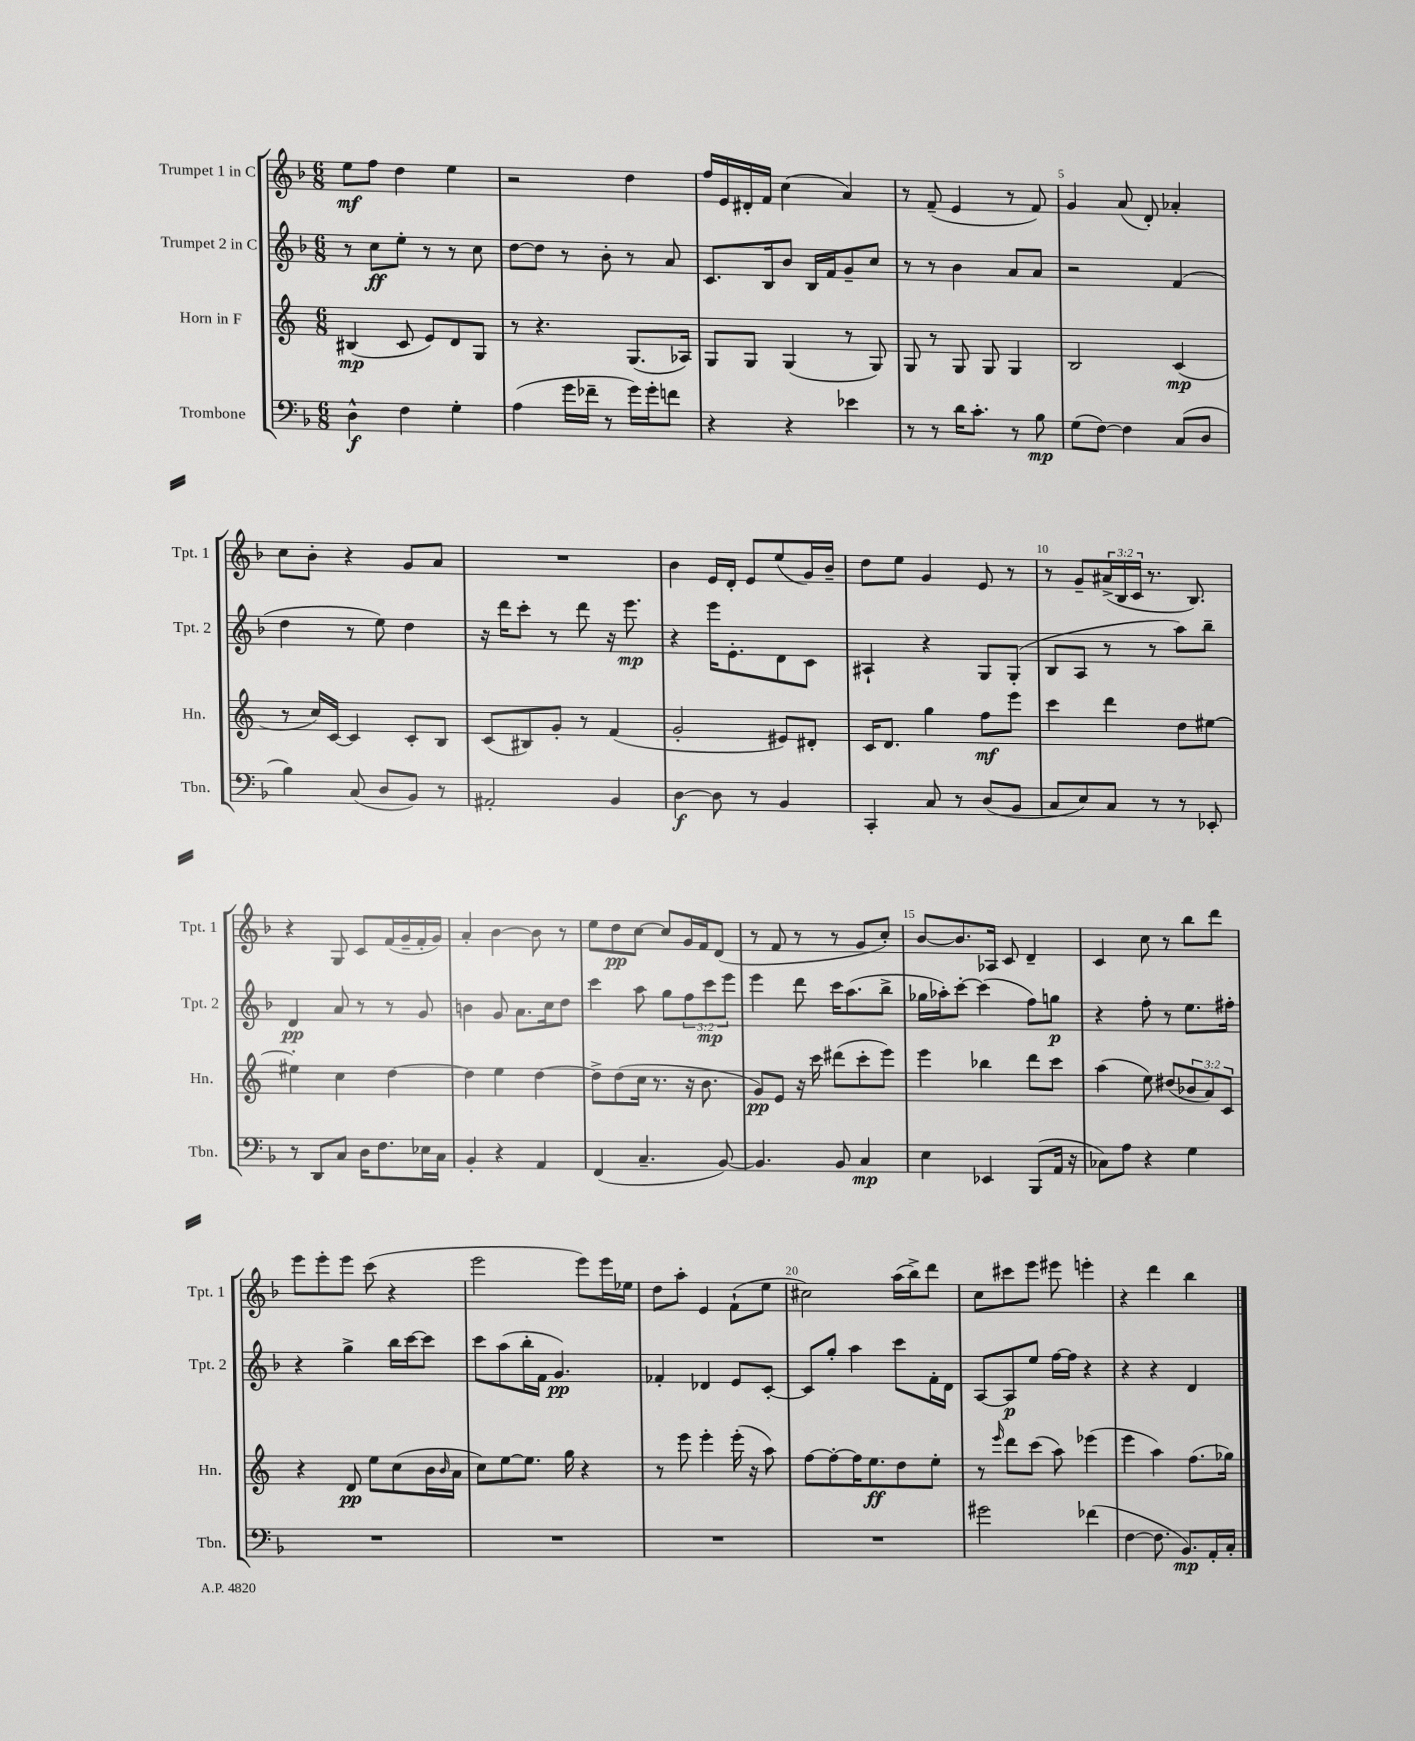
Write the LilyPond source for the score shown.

<<
\new StaffGroup <<
\new Staff = "s0" \with { instrumentName = "Trumpet 1 in C" shortInstrumentName = "Tpt. 1" } {
    \clef treble \key f \major \numericTimeSignature \time 6/8 \override Staff.TupletNumber.text = #tuplet-number::calc-fraction-text
    e''8\mf f''8 d''4 e''4 |
    r2 d''4 |
    f''16 e'16 dis'16-. f'16 c''4( a'4) |
    r8 f'8--( e'4 r8 f'8) |
    g'4 a'8( d'8-.) aes'4-. |
    c''8 bes'8-. r4 g'8 a'8 |
    R2. |
    bes'4 e'16 d'16-. e'8 e''8( g'16) bes'16-- |
    d''8 e''8 g'4 e'8 r8 |
    r8 g'8-- \tuplet 3/2 { ais'16->( bes16 c'16 } r8. bes8.) |
    r4 g8 c'8 f'16( g'16-- f'16-. g'16) |
    a'4-. bes'4~ bes'8 r8 |
    e''8 d''8\pp c''8~ c''8 g'16 f'16 d'8( |
    r8 f'8 r8 r8 g'8 c''8-.) |
    bes'8~ bes'8. aes16 c'8 d'4-- |
    c'4 c''8 r8 bes''8 d'''8 |
    e'''8 e'''8-. e'''8 c'''8( r4 |
    e'''2 e'''8) e'''16 ees''16 |
    d''8 a''8-. e'4 f'8-!( e''8 |
    cis''2) a''16( bes''16->) d'''8 |
    c''8 cis'''8 e'''8 eis'''8 e'''4-. |
    r4 d'''4 bes''4 \bar "|." |
}
\new Staff = "s1" \with { instrumentName = "Trumpet 2 in C" shortInstrumentName = "Tpt. 2" } {
    \clef treble \key f \major \numericTimeSignature \time 6/8 \override Staff.TupletNumber.text = #tuplet-number::calc-fraction-text
    r8 c''8\ff e''8-. r8 r8 c''8 |
    d''8~ d''8 r8 bes'8-. r8 a'8 |
    c'8. bes16 bes'8 bes16 f'16 g'8-- c''8 |
    r8 r8 bes'4 a'8 a'8 |
    r2 f'4( |
    d''4 r8 e''8) d''4 |
    r16 d'''16 c'''8-. r8 d'''8 r16 e'''8.\mp |
    r4 e'''16 e'8.-. d'8 c'8 |
    ais4-! r4 g8 g8-.( |
    bes8 a8 r8 r8 a''8) bes''8-- |
    d'4\pp a'8 r8 r8 g'8 |
    b'4 g'8 a'8. c''16 d''8 |
    c'''4 a''8 g''8 \tuplet 3/2 { f''8 c'''8\mp e'''8 } |
    e'''4 d'''8 c'''16 a''8.( bes''8-> |
    ges''16 aes''16-.) c'''8~-. c'''4( f''8) g''8\p |
    r4 f''8-. r8 e''8. fis''16-. |
    r4 g''4-> bes''16 c'''16~ c'''8 |
    c'''8 a''8( bes''16-. f'16 g'4.\pp) |
    fes'4-. des'4 e'8 c'8~-. |
    c'8 g''8-. a''4 c'''8 f'16-. d'16 |
    a8~ a8\p e''8 f''16~ f''16 r4 |
    r4 r4 d'4 \bar "|." |
}
\new Staff = "s2" \with { instrumentName = "Horn in F" shortInstrumentName = "Hn." } {
    \clef treble \key c \major \numericTimeSignature \time 6/8 \override Staff.TupletNumber.text = #tuplet-number::calc-fraction-text
    bis4\mp( c'8 e'8) d'8 g8 |
    r8 r4. g8.( aes16) |
    g8 g8 g4( r8 g8) |
    g8 r8 g8 g8 g4 |
    b2 c'4\mp( |
    r8 c''16) c'16~ c'4 c'8-. b8 |
    c'8( bis8) g'8-. r8 f'4( |
    g'2-. eis'8) dis'8-. |
    c'16 d'8. g''4 f''8\mf e'''8 |
    c'''4 d'''4 d''8 eis''8~ |
    eis''4-. c''4 d''4~ |
    d''4 e''4 d''4~ |
    d''8-> d''8( c''16 r8. r16 b'8. |
    g'8\pp) e'8 r16 c'''16 dis'''8( c'''8-. e'''8) |
    e'''4 bes''4 d'''8 c'''8 |
    a''4( e''8) dis''8( \tuplet 3/2 { bes'8 a'8) c'8 } |
    r4 d'8\pp e''8 c''8( b'16 \grace { b'16 } a'16 |
    c''8) e''8~ e''8. g''16 r4 |
    r8 e'''8 e'''4-. e'''16-.( r16 a''8) |
    f''8~ f''8~-. f''16 e''8.\ff d''8 e''8-. |
    r8 \grace { e'''16 } d'''8 c'''8( a''8) ees'''4( |
    e'''4 a''4) f''8.( ges''16) \bar "|." |
}
\new Staff = "s3" \with { instrumentName = "Trombone" shortInstrumentName = "Tbn." } {
    \clef bass \key f \major \numericTimeSignature \time 6/8
    d4-^\f f4 g4-. |
    a4( g'16 fes'16-- r8 g'16) g'16-. f'8 |
    r4 r4 ees'4 |
    r8 r8 d'16 c'8.-. r8 bes8\mp |
    g8( f8~) f4 c8( d8 |
    bes4) c8( d8 bes,8) r8 |
    ais,2-. bes,4 |
    d4~\f d8 r8 bes,4 |
    c,4-. c8 r8 d8( bes,8 |
    c8 e8) c8 r8 r8 ees,8-. |
    r8 d,8 c8 d16 f8. ees16 c16 |
    bes,4-. r4 a,4 |
    f,4( c4.-- bes,8~) |
    bes,4. bes,8 c4\mp |
    e4 ees,4 bes,,8( a,16 r16 |
    ces8) a8 r4 g4 |
    R2. |
    R2. |
    R2. |
    R2. |
    gis'2 fes'4( |
    f4~ f8. bes,8.\mp) a,16-. c16-. \bar "|." |
}
>>
>>
\layout { \context { \Score \override BarNumber.break-visibility = ##(#f #t #t) barNumberVisibility = #(every-nth-bar-number-visible 5) } }
